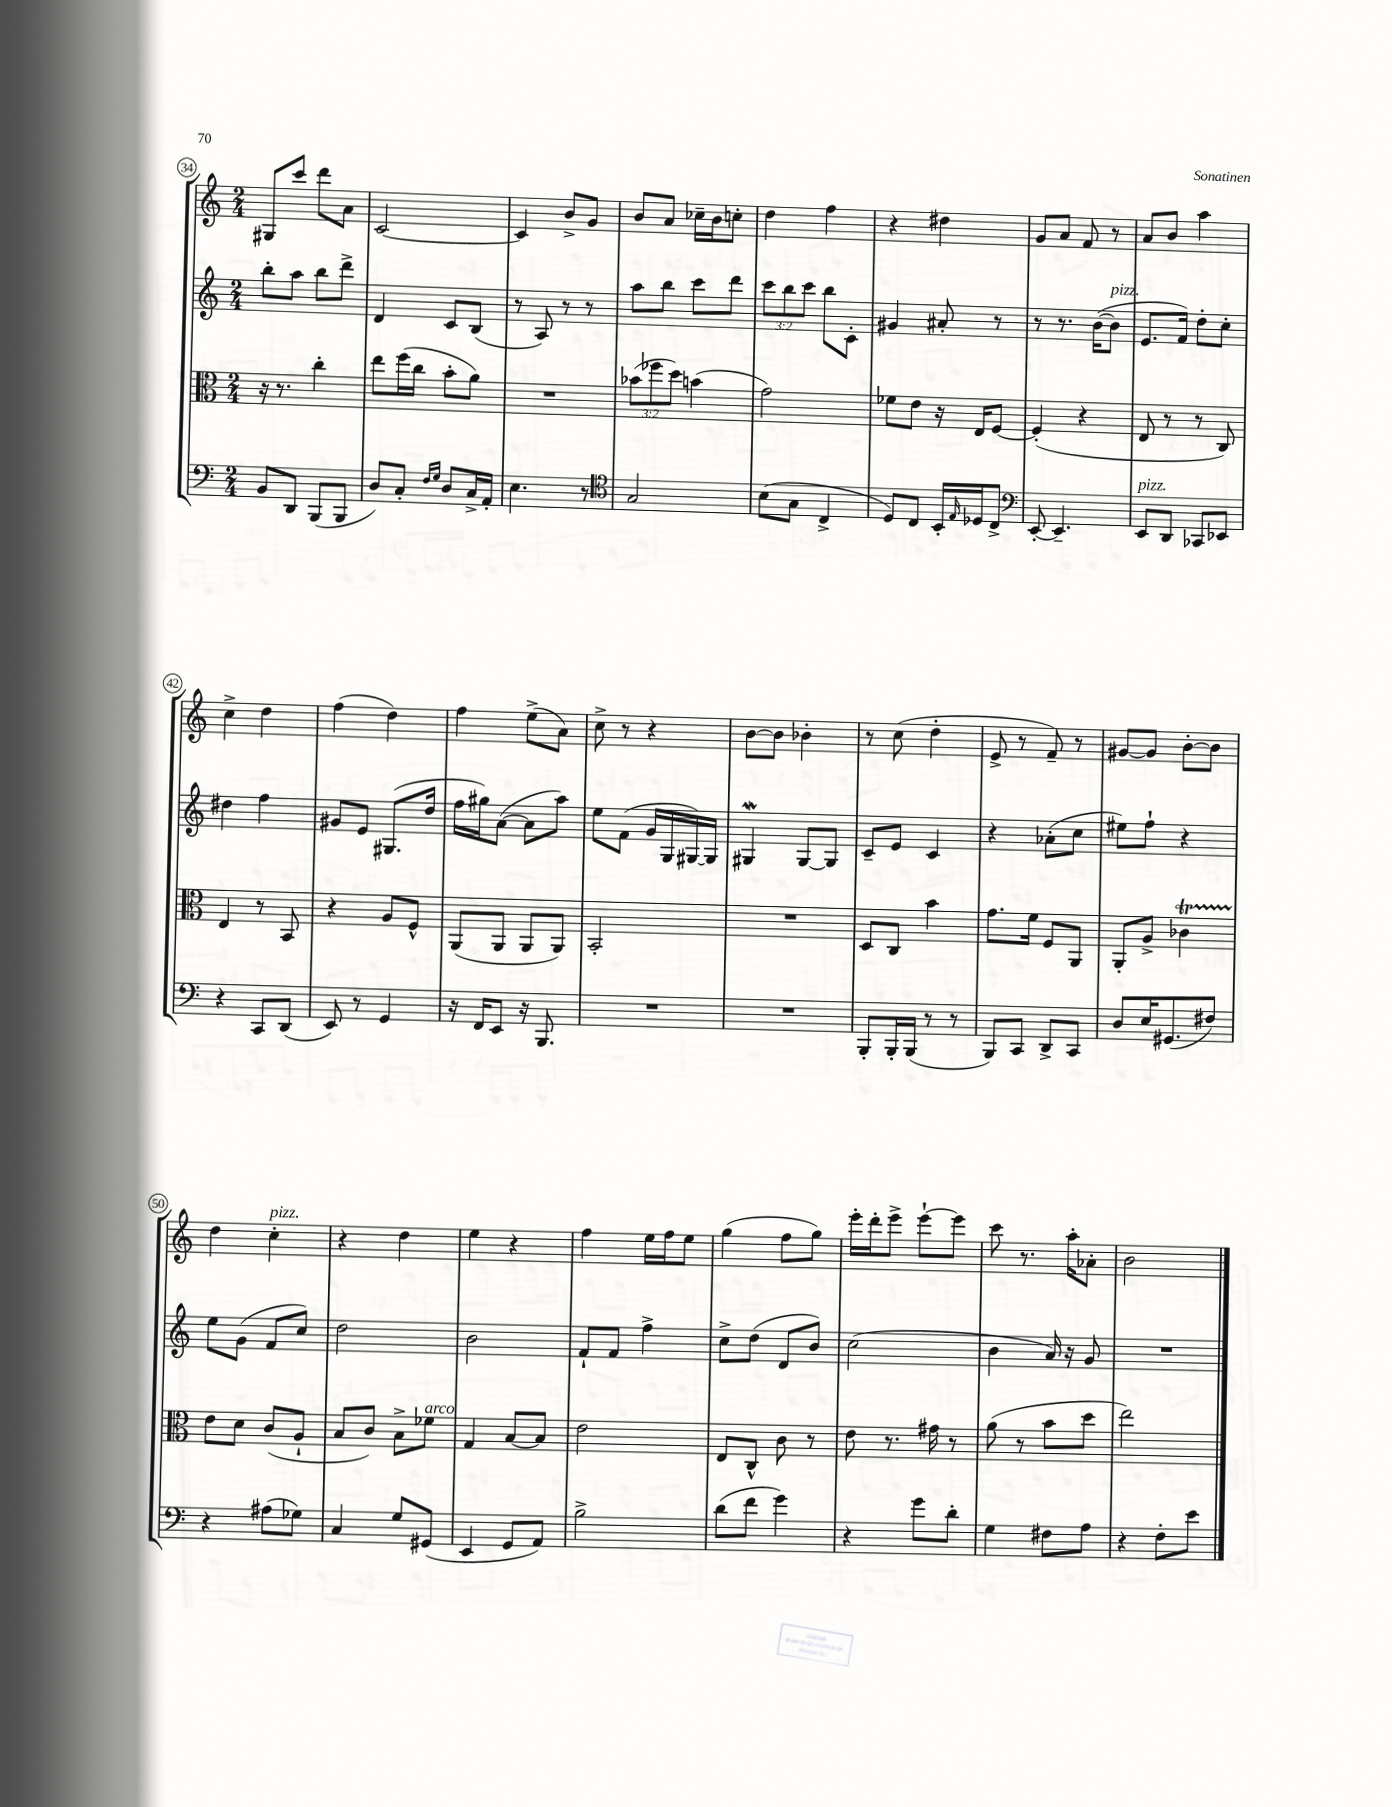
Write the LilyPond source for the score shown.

<<
\new StaffGroup <<
\new Staff = "s0" {
    \clef treble \key c \major \numericTimeSignature \time 2/4
    gis8 c'''8 d'''8 a'8 |
    c'2~ |
    c'4 b'8-> g'8 |
    b'8 a'8 ces''16-- b'16 c''8-. |
    d''4 f''4 |
    r4 dis''4 |
    g'8 a'8 f'8 r8 |
    a'8 b'8 a''4 |
    c''4-> d''4 |
    f''4( d''4) |
    f''4 e''8->( a'8) |
    c''8-> r8 r4 |
    b'8~ b'8 bes'4-. |
    r8 c''8( d''4-. |
    e'8-> r8 f'8--) r8 |
    gis'8~ gis'8 b'8~-. b'8 |
    d''4 c''4-.^\markup { \italic "pizz." } |
    r4 d''4 |
    e''4 r4 |
    f''4 e''16 f''16 e''8 |
    g''4( f''8 g''8) |
    e'''16-. d'''16-. e'''8-> e'''8~-! e'''8 |
    c'''8 r8. a''16-. aes'8-. |
    b'2 \bar "|." |
}
\new Staff = "s1" {
    \clef treble \key c \major \numericTimeSignature \time 2/4 \override Staff.TupletNumber.text = #tuplet-number::calc-fraction-text
    b''8-. a''8 b''8 d'''8-> |
    d'4 c'8 b8( |
    r8 a8) r8 r8 |
    a''8 b''8 c'''8 d'''8 |
    \tuplet 3/2 { c'''8 b''8 c'''8 } b''8 c'8-. |
    gis'4 ais'8-. r8 |
    r8 r8. b'16~( b'8^\markup { \italic "pizz." } |
    e'8. f'16) d''8-. c''8-. |
    dis''4 f''4 |
    gis'8 e'8 gis8.( d''16 |
    f''16 gis''16) a'8~( a'8 a''8) |
    e''8 f'8( g'16 g16 gis16~) gis16 |
    gis4\mordent gis8~ gis8 |
    c'8-- e'8 c'4 |
    r4 aes'8-.( c''8 |
    eis''8) f''8-! r4 |
    e''8 g'8( f'8 c''8) |
    d''2 |
    b'2 |
    f'8-! f'8 f''4-> |
    c''8-> d''8( d'8 b'8) |
    c''2( |
    b'4 a'16) r16 g'8 |
    R2 \bar "|." |
}
\new Staff = "s2" {
    \clef alto \key c \major \numericTimeSignature \time 2/4 \override Staff.TupletNumber.text = #tuplet-number::calc-fraction-text
    r16 r8. c''4-. |
    e''8 f''16( c''16 b'8-. a'8) |
    R2 |
    \tuplet 3/2 { bes'8( fes''8 d''8) } b'4( |
    g'2) |
    fes'8 e'8 r16 e16 f8~ |
    f4-.( r4 |
    e8 r8 r8 c8) |
    e4 r8 b,8 |
    r4 a8 f8-^ |
    a,8( a,8 a,8 a,8) |
    b,2-. |
    R2 |
    d8 c8 b'4 |
    g'8. f'16 f8 a,8 |
    a,8-. a8-> ces'4\startTrillSpan |
    e'8\stopTrillSpan d'8 c'8( a8-! |
    b8 c'8) b8-> fes'8^\markup { \italic "arco" } |
    g4 b8~ b8 |
    e'2 |
    e8 c8-^ c'8 r8 |
    e'8 r8. gis'16 r8 |
    a'8( r8 b'8 d''8 |
    e''2) \bar "|." |
}
\new Staff = "s3" {
    \clef bass \key c \major \numericTimeSignature \time 2/4
    b,8 d,8 b,,8( b,,8 |
    d8) c8-. \grace { f16 g16 } d8 c16-> a,16-. |
    e4. r8 |
    \clef tenor g2 |
    b8( g8 c4-> |
    d8) c8 b,16-. \grace { e16 } des16 c8-> |
    \clef bass e,8~-. e,4.-- |
    e,8^\markup { \italic "pizz." } d,8 ces,8 ees,8 |
    r4 c,8 d,8( |
    e,8) r8 g,4 |
    r16 f,16 e,8 r16 b,,8. |
    R2 |
    R2 |
    b,,8-. b,,16-. b,,16( r8 r8 |
    b,,8) c,8 d,8-> c,8 |
    d8 e16 gis,8.( fis8) |
    r4 ais8( ges8) |
    c4 g8 gis,8( |
    e,4 g,8 a,8) |
    b2-> |
    d'8( f'8 g'4) |
    r4 g'8 d'8-. |
    g4 fis8 a8 |
    r4 f8-. e'8 \bar "|." |
}
>>
>>
\layout { \context { \Score currentBarNumber = #34 \override BarNumber.stencil = #(make-stencil-circler 0.1 0.3 ly:text-interface::print) } }
